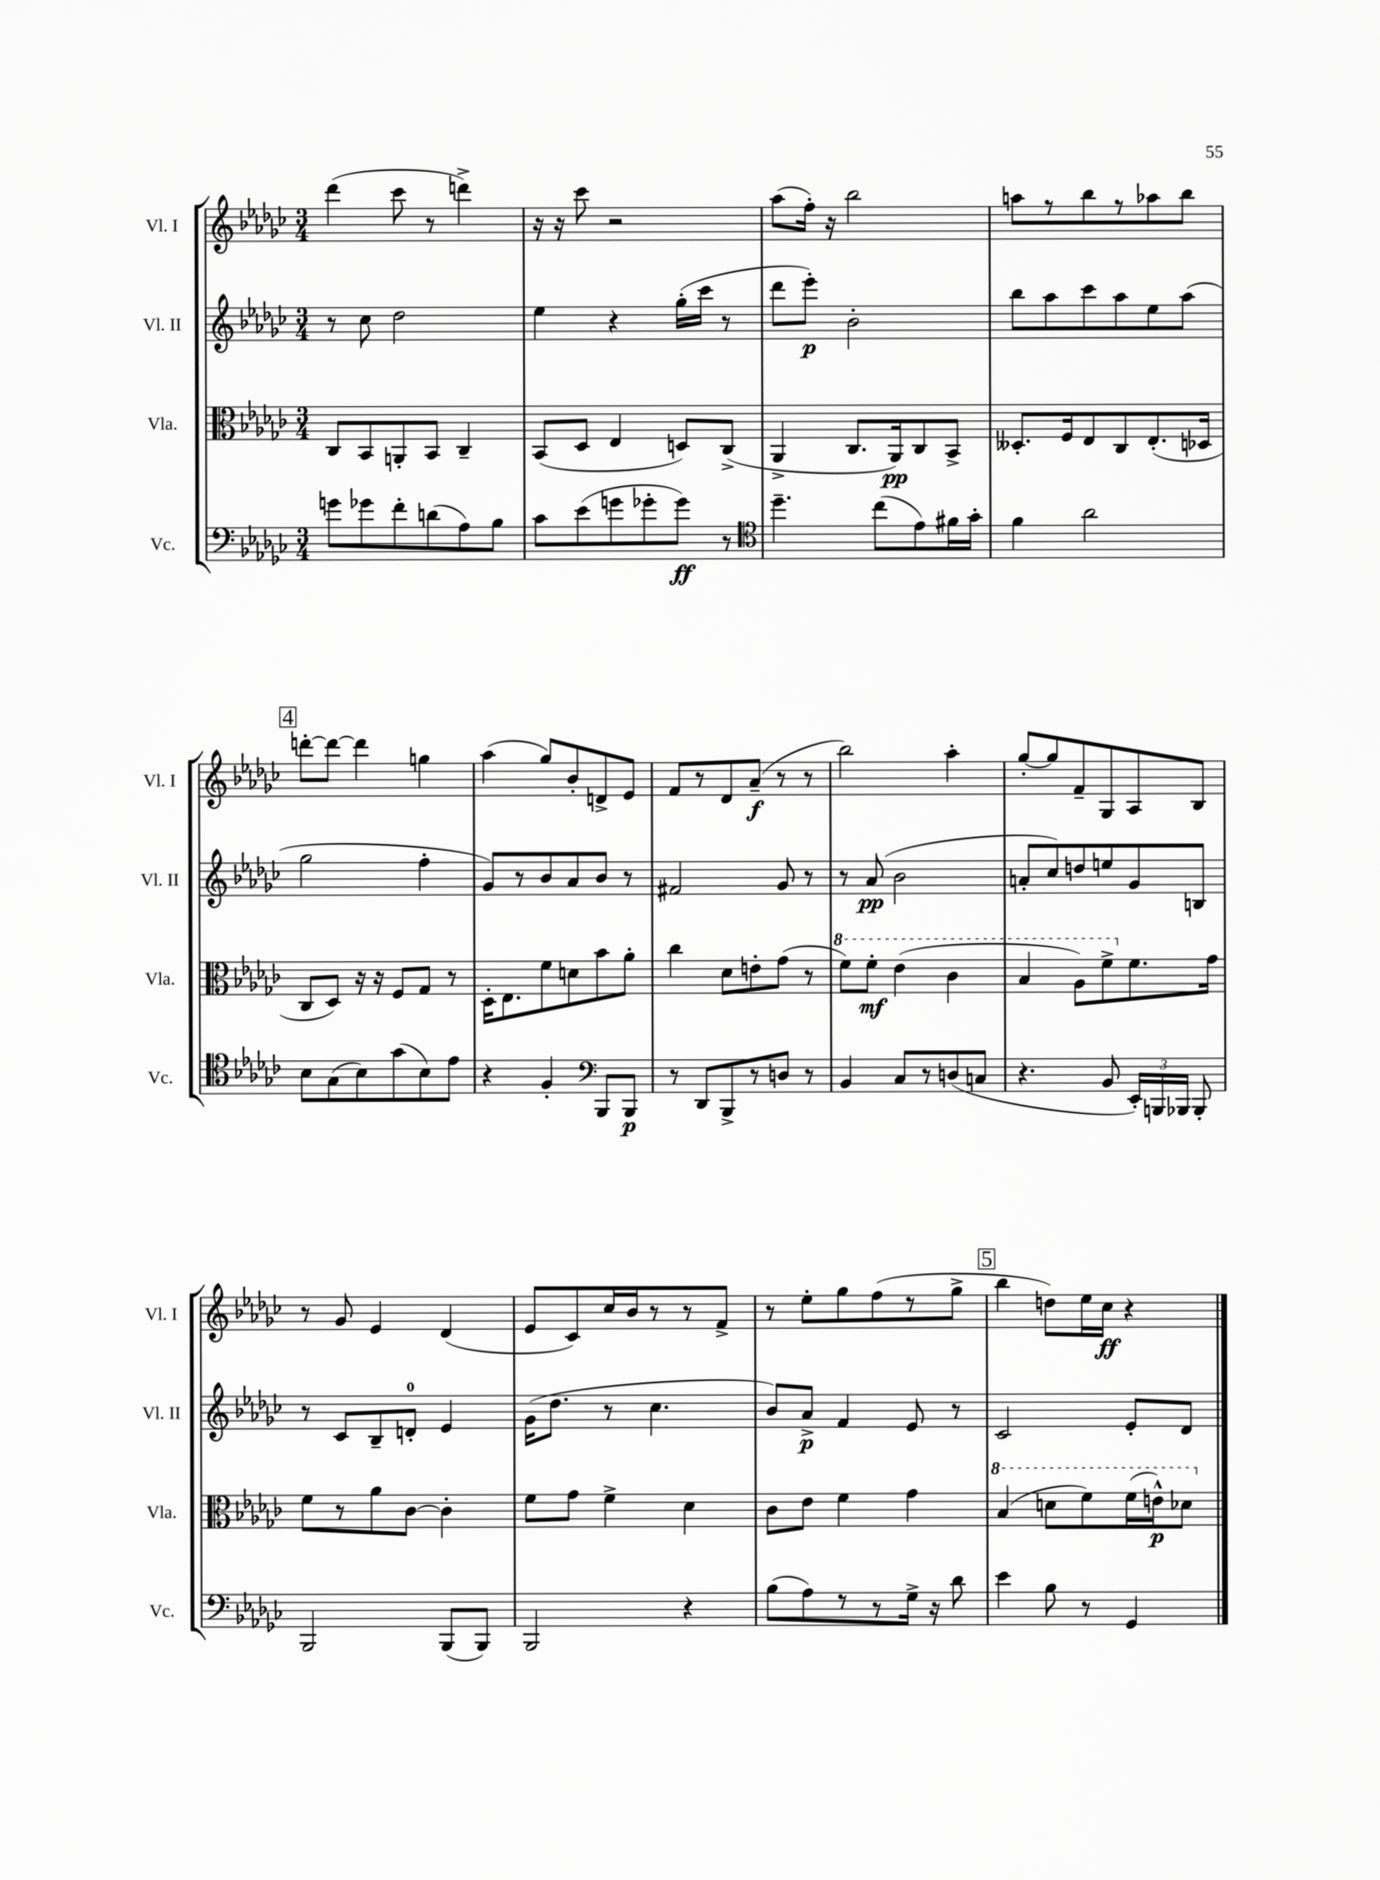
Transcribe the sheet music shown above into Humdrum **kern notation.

**kern	**kern	**kern	**kern
*staff4	*staff3	*staff2	*staff1
*clefF4	*clefC3	*clefG2	*clefG2
*k[b-e-a-d-g-c-]	*k[b-e-a-d-g-c-]	*k[b-e-a-d-g-c-]	*k[b-e-a-d-g-c-]
*M3/4	*M3/4	*M3/4	*M3/4
8g	8C-	8r	(4ddd-
8g-	8BB-	8cc-	.
8f'	8AA'	2dd-	8ccc-
(8d	8BB-	.	8r
8A-)	4C-~	.	4ddd^)
8B-	.	.	.
=	=	=	=
8c-	(8BB-	4ee-	16r
.	.	.	16r
(8e-	8D-	.	8ccc-
8g	4E-	4r	2r
8g-'	.	.	.
8g-)	8D)	(16gg-'	.
.	.	16ccc-	.
8r	(8C-^	8r	.
=	=	=	=
*clefC4	*	*	*
4.dd-~	4AA-^	8ddd-	(8aa-
.	.	8eee-')	16ff')
.	.	.	16r
.	8.C-	2b-'	2bb-
(8cc-	.	.	.
.	16AA-)	.	.
8e-)	8C-	.	.
16f#	8BB-^	.	.
16g-'	.	.	.
=	=	=	=
4f	8.D--'	8bb-	8aa
.	.	8aa-	8r
.	16F	.	.
2a-	8E-	8ccc-	8bb-
.	8C-	8aa-	8r
.	(8.E-'	8ee-	8aa-
.	.	(8aa-	8bb-
.	16D-	.	.
=	=	=	=
8B-	8C-	2gg-	[8ddd'
(8G-	8D-)	.	8ddd_
8B-)	16r	.	4ddd]
.	16r	.	.
(8g-	8F	.	.
8B-)	8G-	4ff'	4gg
8e-	8r	.	.
=	=	=	=
4r	16D-'	8g-)	(4aa-
.	8.E-	.	.
.	.	8r	.
4F'	8f	8b-	8gg-)
.	8d	8a-	8b-'
*clefF4	*	*	*
8BBB-	8b-	8b-	8d^
8BBB-	8a-'	8r	8e-
=	=	=	=
8r	4cc-	2f#	8f
8DD-	.	.	8r
8BBB-^	8d-	.	8d-
8r	8e'	.	(8a-~
8D	(8g-	8g-	8r
8r	8r	8r	8r
=	=	=	=
4BB-	8ff)	8r	2bb-)
.	8ff'	(8a-	.
8C-	(4ee-	2b-	.
8r	.	.	.
(8D	4cc-	.	4aa-'
8C	.	.	.
=	=	=	=
4.r	4b-	8a'	[8gg-'
.	.	8cc-)	8gg-]
.	8a-)	8dd	8f~
8BB-	8ff^	8ee	8G-
24EE-')	8.f	8g-	8A-
24BBB	.	.	.
24BBB-	.	.	.
8BBB-'	.	8B	8B-
.	16g-	.	.
=	=	=	=
2BBB-	8f	8r	8r
.	8r	8c-	8g-
.	8a-	8B-~	4e-
.	[8c-	8d'	.
(8BBB-	4c-']	4e-	(4d-
8BBB-)	.	.	.
=	=	=	=
2BBB-	8f	(16g-	8e-
.	.	8.dd-	.
.	8g-	.	8c-)
.	4f^	8r	16cc-
.	.	.	16b-
.	.	4.cc-	8r
4r	4d-	.	8r
.	.	.	8f^
=	=	=	=
(8B-	8c-	8b-)	8r
8A-)	8e-	8a-^	8ee-'
8r	4f	4f	8gg-
8r	.	.	(8ff
16G-^	4g-	8e-	8r
16r	.	.	.
8d-	.	8r	8gg-^
=	=	=	=
4e-	(4b-	2c-	4bb-
8B-	8dd	.	8dd)
8r	8ff)	.	16ee-
.	.	.	16cc-
4GG-	(16ff	8e-'	4r
.	16ee^^)	.	.
.	8dd-	8d-	.
==	==	==	==
*-	*-	*-	*-
